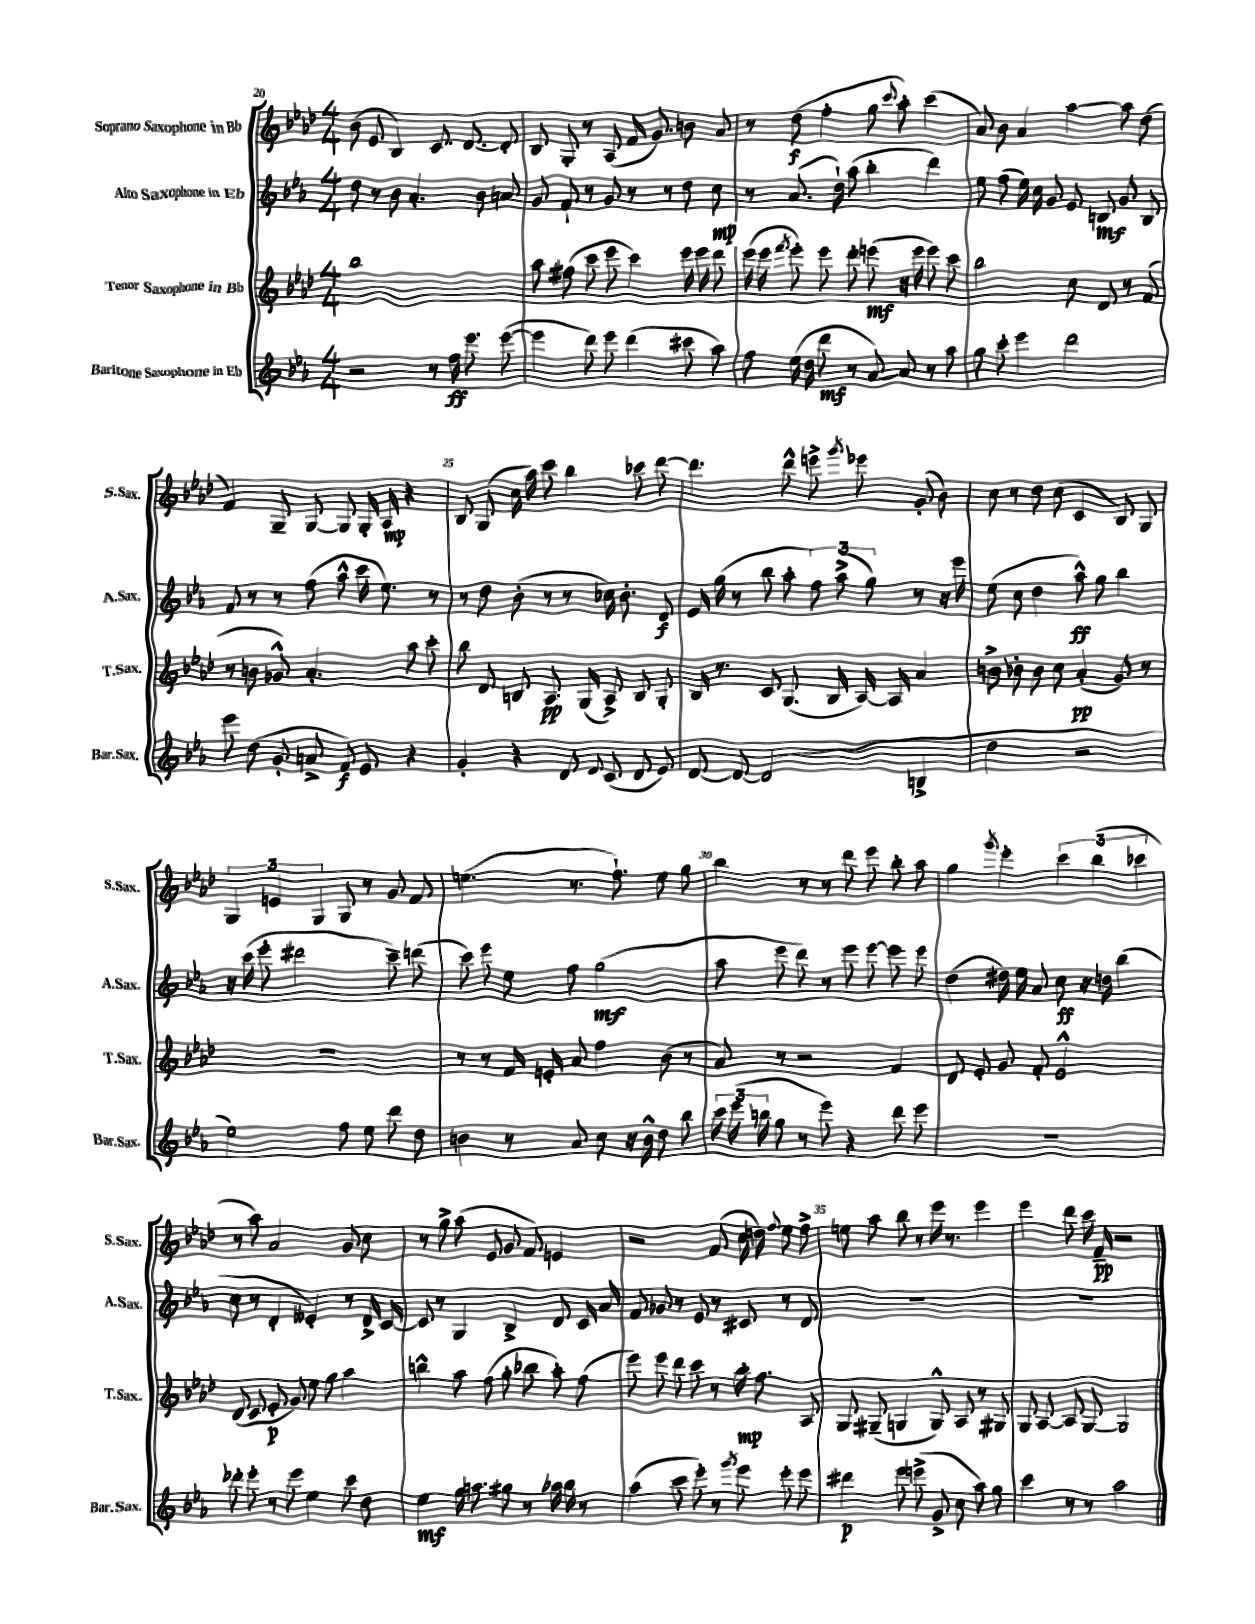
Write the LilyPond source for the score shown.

<<
\new StaffGroup <<
\new Staff = "s0" \with { instrumentName = "Soprano Saxophone in Bb" shortInstrumentName = "S.Sax." } {
    \clef treble \key aes \major \numericTimeSignature \time 4/4
    \autoBeamOff bes'8( ees'8 bes4) c'8. des'8.~ des'8-. |
    bes8 g8-. r8 aes8( f'16 g'8.) b'8 aes'8 |
    r8 des''8\f( f''4-. g''8 \appoggiatura { c'''8 } aes''8-.) c'''4( |
    aes'8) bes'8 aes'4 aes''4~ aes''8 des''8( |
    f'4) g8-- g8~ g8 g16-. aes16\mp r4 |
    bes8 g8( c''16 aes''16) c'''8 bes''4 ces'''8 des'''8~ |
    des'''4. des'''8-^ e'''8-> \acciaccatura { g'''8 } ees'''8 g'8-.( bes'8) |
    c''8 r8 des''8 c''8( c'4 bes8) g8 |
    \tuplet 3/2 { g4 e'4 g4 } g8 r8 g'8 f'8 |
    e''4.( r8. f''8.-!) e''8 g''8 |
    bes''4 r8 r8 des'''8 ees'''8 bes''8-. aes''8 |
    g''4 \acciaccatura { g'''8 } ees'''4-. \tuplet 3/2 { c'''4 bes''4( ces'''4 } |
    r8 aes''8) aes'2 g'8 c''8 |
    r8 g''8-> aes''8( ees'8 g'8 f'8) e'4 |
    r2 f'8( c''16 d''16) \appoggiatura { f''8 } ees''8 f''8-> |
    e''8 aes''8 bes''8 r8 ees'''16 r8. ees'''4 |
    ees'''4 des'''8 c'''16 f'16--\pp r2 \bar "|." |
}
\new Staff = "s1" \with { instrumentName = "Alto Saxophone in Eb" shortInstrumentName = "A.Sax." } {
    \clef treble \key ees \major \numericTimeSignature \time 4/4
    \autoBeamOff d''8 r8 bes'8 aes'4.-. bes'8 a'8 |
    g'8 f'8-! r8 g'8 r8 r8 d''8 c''8\mp |
    r8 aes'8.( d''16-!) aes''8( bes''4-. d'''4) |
    ees''8 f''8( ees''16) c''16 g'8 ees'8 b8\mf g'8 b8 |
    f'8 r8 r8 f''8( aes''8-^ c'''16 ees''8.) r8 |
    r8 d''8 bes'8-.( r8 r8 ces''16) bes'8.-. d'8\f |
    ees'16 g''16( r8 bes''8 aes''8-. \tuplet 3/2 { f''8) aes''8->( g''8) } r8 r16 ees'''16 |
    ees''8( c''8 d''4 aes''8-^\ff) g''8 bes''4 |
    r16 c'''16( ees'''8-. dis'''2 c'''8--) d'''8( |
    c'''8) ees'''8 ees''8 f''8 g''2\mf( |
    aes''8 ees'''8 d'''8) r8 ees'''8 ees'''8~ ees'''8 ees'''8 |
    d''4( dis''16) ees''16 aes'8 c''8\ff r16 d''16 bes''4( |
    c''8 r8 d'4-. eeses'4-.) r8 d'16-> c'16~ |
    c'8 r8 g4 bes4-> d'8 c'16 aes'16 |
    f'8 ges'8 r8 ees'8 r8 cis'8 r8 d'8 |
    R1 |
    R1 \bar "|." |
}
\new Staff = "s2" \with { instrumentName = "Tenor Saxophone in Bb" shortInstrumentName = "T.Sax." } {
    \clef treble \key aes \major \numericTimeSignature \time 4/4
    \autoBeamOff bes''1 |
    aes''8 fis''8( c'''8 ees'''8 c'''4) ees'''16 ees'''16 des'''8 |
    ees'''16( ees'''16 \acciaccatura { f'''8 } ees'''8-.) ees'''8 des'''8-. e'''8\mf( r16 e'''16 e'''8) c'''8 |
    bes''2 c''8 des'8 r8 f'8( |
    r8 b'8 ges'8-^) aes'4.-. aes''8 c'''8-. |
    bes''8 des'8 b8 aes8.\pp g16( aes8->) b8 g8-. |
    bes16 r8. c'8 g8.( bes16 aes16~) aes16 aes'4 |
    b'8-> bes'8-. bes'8 c''8 aes'4-.\pp( g'8) r8 |
    r1 |
    r8 r8 f'16 e'16-. aes'8 f''4 bes'8( r8 |
    aes'8) r8 r2 f'4 |
    des'8 ees'8-. g'8 f'8-. ees'2-^ |
    des'8( c'8 ees'8-.\p g'8) ees''8 g''8 aes''4 |
    b''4-^ aes''8 f''8( g''8-. bes''8 aes''8-.) f''8( |
    ees'''8) ees'''8 des'''8 c'''8 r8 bes''16-.\mp f''8. aes8 |
    g8 gis8--( g4 g8-^) aes8 r8 gis8 |
    g8 aes8~ aes8 g8~ g2 \bar "|." |
}
\new Staff = "s3" \with { instrumentName = "Baritone Saxophone in Eb" shortInstrumentName = "Bar.Sax." } {
    \clef treble \key ees \major \numericTimeSignature \time 4/4
    \autoBeamOff r2 r8 f''16\ff ees'''8. ees'''8~( |
    ees'''4 d'''8) ees'''8 d'''4( cis'''8 aes''8) |
    f''8 ees''16( d''16 d'''8\mf r8 aes'8~) aes'8 r8 aes''8 |
    g''8 c'''8-. ees'''4 d'''2 |
    ees'''8 d''8( g'8-. a'8-> f'8\f) ees'8 r4 |
    g'4-. r4 d'8 \appoggiatura { d'8 } c'8( d'8 ees'8) |
    d'8~ d'8~ d'2( b4-> |
    d''2 r2 |
    ees''2) f''8 ees''8 d'''8 d''8 |
    b'4 r8 aes'8 c''8 r16 b'16-^ d''8 bes''8 |
    \tuplet 3/2 { c'''16 ees'''16( b''16 } g''8 r8 ees'''8) r4 d'''8 ees'''8 |
    R1 |
    des'''8-. ees'''8-. r8 ees'''8 ees''4 c'''8 d''8 |
    ees''4\mf g''16 a''8. gis''8 r8 aes''16 bes''16 r8 |
    aes''4( c'''8 ees'''8-.) r8 \acciaccatura { g'''8 } ees'''8 ees'''8-. ees'''8 |
    dis'''4\p ees'''8 e'''8->( g'8-> c''8 aes''8) g''8 |
    c'''4 r8 r8 aes''2 \bar "|." |
}
>>
>>
\layout { \context { \Score currentBarNumber = #20 \override BarNumber.break-visibility = ##(#f #t #t) barNumberVisibility = #(every-nth-bar-number-visible 5) } }
